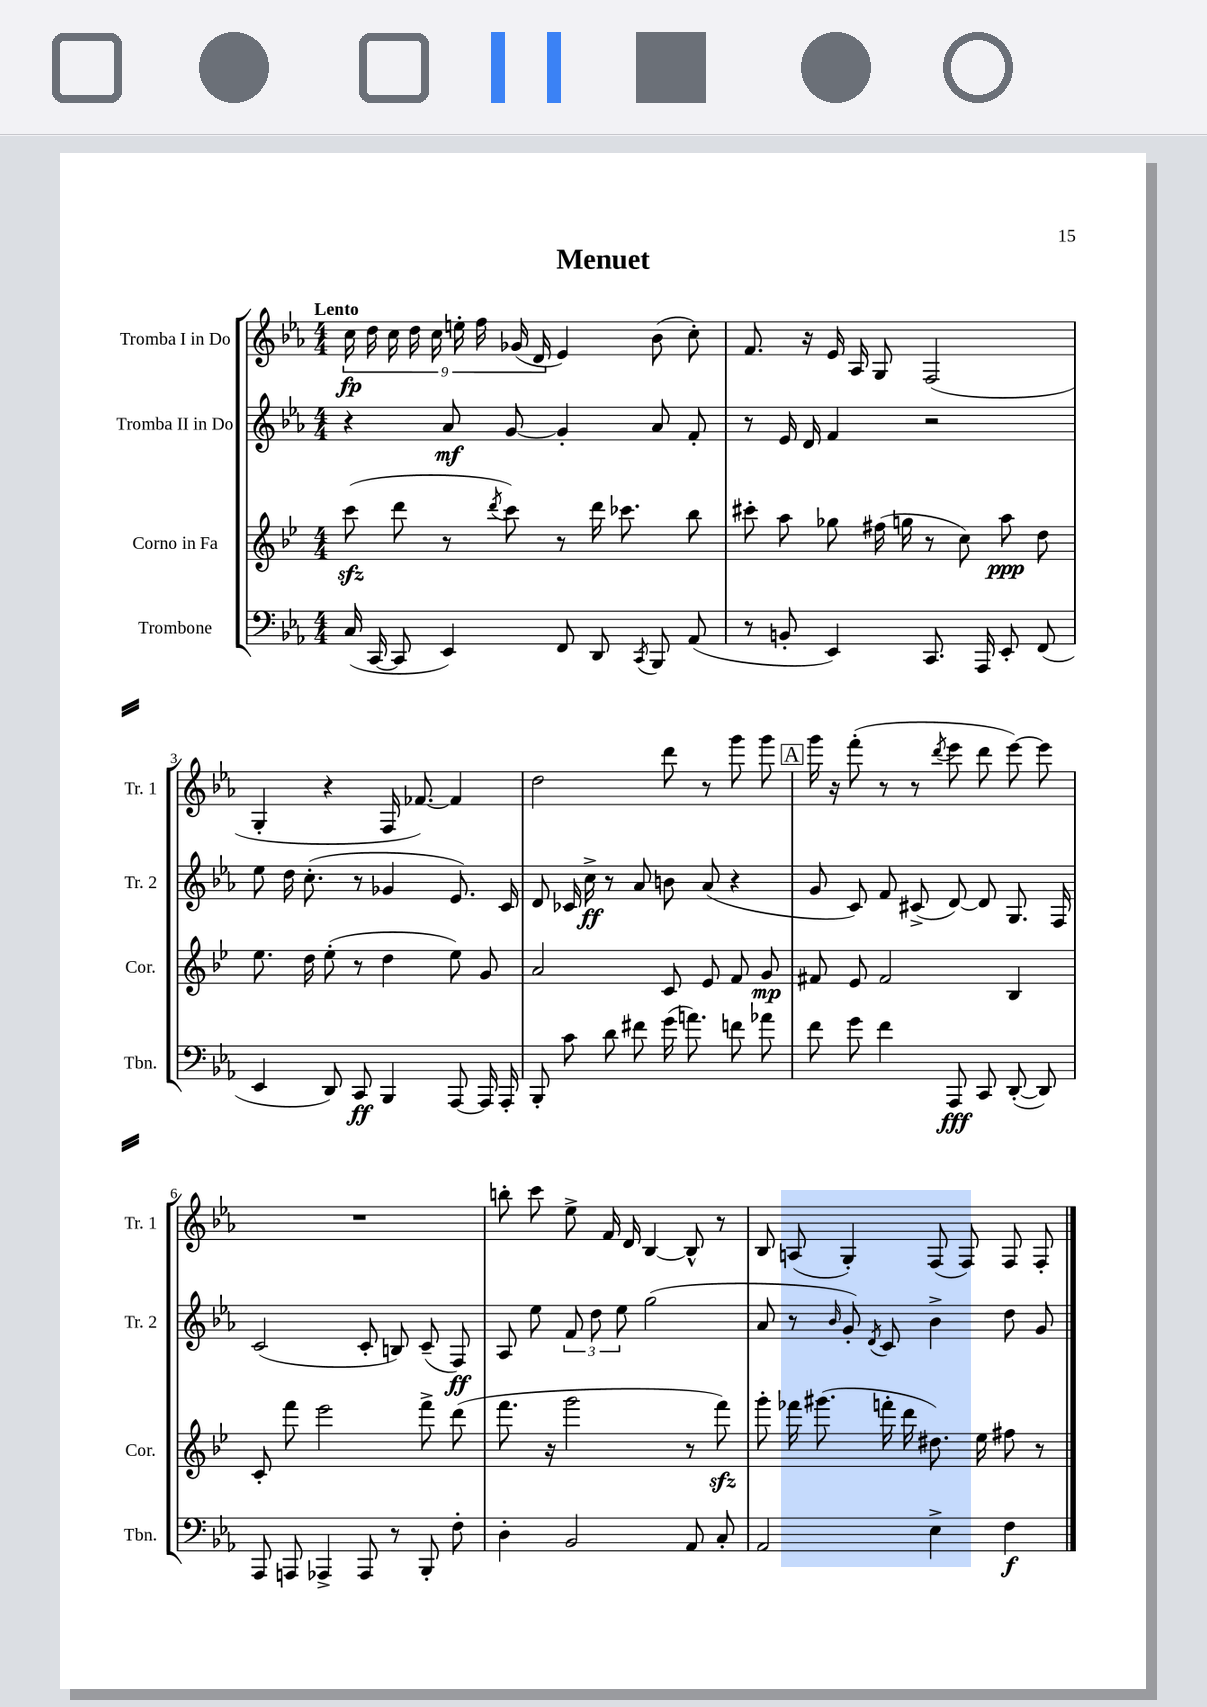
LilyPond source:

\header { title = "Menuet" }
<<
\new StaffGroup <<
\new Staff = "s0" \with { instrumentName = "Tromba I in Do" shortInstrumentName = "Tr. 1" } {
    \clef treble \key ees \major \numericTimeSignature \time 4/4 \tempo "Lento"
    \autoBeamOff \tuplet 9/8 { c''16\fp d''16 c''16 d''16 c''16 e''16-. f''16 ges'16( d'16 } ees'4) bes'8( c''8-.) |
    f'8. r16 ees'16 aes16 g8 f2( |
    g4-. r4 f16 fes'8.~) fes'4 |
    d''2 d'''8 r8 g'''8 g'''8 |
    \mark \markup { \box "A" } g'''16 r16 f'''8-.( r8 r8 \acciaccatura { d'''8 } ees'''8 d'''8 ees'''8~) ees'''8 |
    R1 |
    b''8-. c'''8 ees''8-> f'16 d'16 bes4~ bes8-^ r8 |
    bes8 a8( g4-.) f8( f8) f8 f8-. \bar "|." |
}
\new Staff = "s1" \with { instrumentName = "Tromba II in Do" shortInstrumentName = "Tr. 2" } {
    \clef treble \key ees \major \numericTimeSignature \time 4/4
    \autoBeamOff r4 aes'8\mf g'8~ g'4-. aes'8 f'8-. |
    r8 ees'16 d'16 f'4 r2 |
    ees''8 d''16 c''8.-.( r8 ges'4 ees'8.) c'16 |
    d'8 ces'16 c''16->\ff r8 aes'8 b'8 aes'8( r4 |
    \mark \markup { \box "A" } g'8 c'8) f'8 cis'8->( d'8~) d'8 g8. f16 |
    c'2( c'8-. b8) c'8--( f8\ff) |
    aes8 ees''8 \tuplet 3/2 { f'8 d''8 ees''8 } g''2( |
    aes'8 r8 \grace { bes'16 } g'8-.) \acciaccatura { d'8 } c'8 bes'4-> d''8 g'8 \bar "|." |
}
\new Staff = "s2" \with { instrumentName = "Corno in Fa" shortInstrumentName = "Cor." } {
    \clef treble \key bes \major \numericTimeSignature \time 4/4
    \autoBeamOff c'''8\sfz( d'''8 r8 \acciaccatura { d'''8 } c'''8) r8 d'''16 ces'''8. bes''8 |
    cis'''8-. a''8 ges''8 fis''16( g''16 r8 c''8) a''8\ppp d''8 |
    ees''8. d''16 ees''8-.( r8 d''4 ees''8) g'8 |
    a'2 c'8 ees'8 f'8 g'8\mp |
    \mark \markup { \box "A" } fis'8 ees'8 fis'2 bes4 |
    c'8-. f'''8 ees'''2 f'''8-> d'''8( |
    f'''8. r16 g'''2 r8 f'''8\sfz) |
    g'''8-. fes'''16 gis'''8.( f'''16-. d'''16 dis''8.) ees''16 fis''8 r8 \bar "|." |
}
\new Staff = "s3" \with { instrumentName = "Trombone" shortInstrumentName = "Tbn." } {
    \clef bass \key ees \major \numericTimeSignature \time 4/4
    \autoBeamOff c16( c,16~ c,8 ees,4) f,8 d,8 \acciaccatura { c,8 } bes,,8 aes,8( |
    r8 b,8-. ees,4) c,8. aes,,16 ees,8-. f,8( |
    ees,4 d,8) c,8\ff bes,,4 aes,,8~ aes,,16 aes,,16-. |
    bes,,8-. c'8 d'8 fis'8 g'16( a'8.) f'8 aes'8 |
    \mark \markup { \box "A" } f'8 g'8 f'4 aes,,8\fff c,8 d,8~-.( d,8) |
    aes,,8 a,,8 aes,,4-> aes,,8 r8 bes,,8-. f8-. |
    d4-. bes,2 aes,8 c8-. |
    aes,2 ees4-> f4\f \bar "|." |
}
>>
>>
